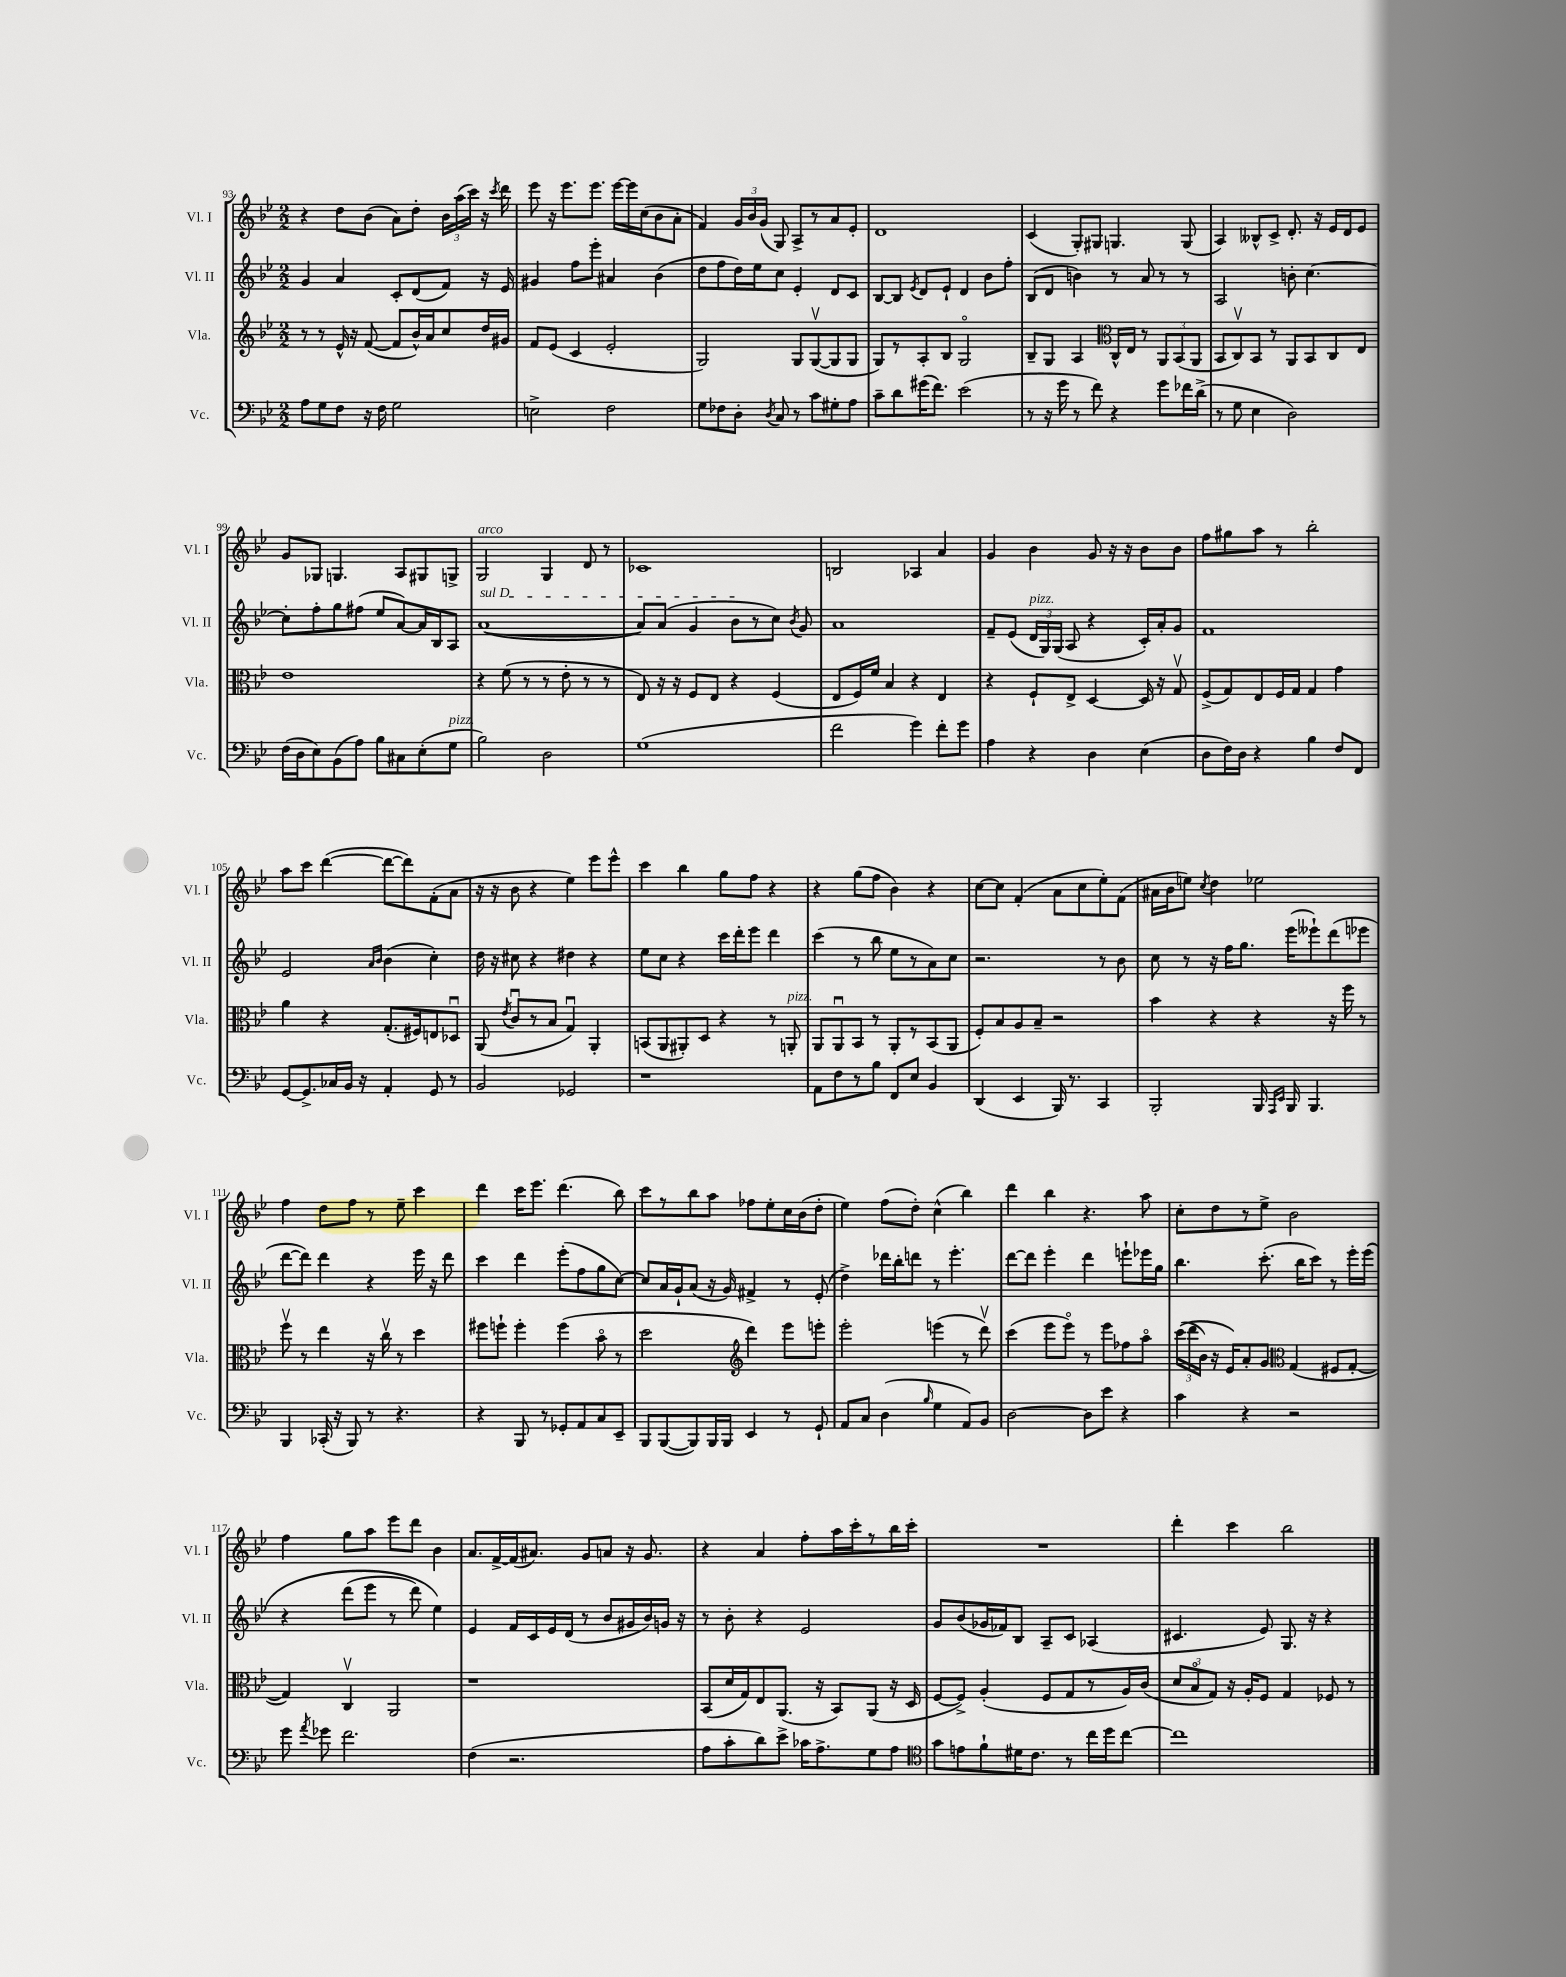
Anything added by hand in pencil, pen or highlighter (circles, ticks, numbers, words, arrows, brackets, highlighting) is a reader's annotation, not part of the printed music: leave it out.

**kern	**kern	**kern	**kern
*part4	*part3	*part2	*part1
*staff4	*staff3	*staff2	*staff1
*I"Vc.	*I"Vla.	*I"Vl. II	*I"Vl. I
*I'Vc.	*I'Vla.	*I'Vl. II	*I'Vl. I
*clefF4	*clefG2	*clefG2	*clefG2
*k[b-e-]	*k[b-e-]	*k[b-e-]	*k[b-e-]
*M2/2	*M2/2	*M2/2	*M2/2
=93	=93	=93	=93
8A\L	8r	4g/	4r
8G\	8r	.	.
8F\J	16e-^^/	4a/	8dd\L
.	16r	.	.
16r	([8f/	.	(8b-\J
16F\	.	.	.
2G\	8f/L]	8c'/L	8a\L)
.	16b-^^/L)	(8d/	8dd'\J
.	16a/J	.	.
.	8cc/	8f/J)	24b-\LL
.	.	.	(24aa\
.	.	.	24ccc\JJ)
.	16dd/L	16r	16r
.	.	.	8qccc/
.	16g#X/JJ	16e-/	16ddd\
=94	=94	=94	=94
2En^\	8f/L	4g#X/	8eee-\
.	(8e-/J	.	16r
.	.	.	8.eee-\L
.	4c/	8ff\L	.
.	.	8eee-'\J	8.eee-\J
2F\	2e-'/	4a#X/	.
.	.	.	[16eee-\LL
.	.	.	16eee-\]
.	.	.	(16cc\J
.	.	(4b-\	8b-\
.	.	.	8a'\J
=95	=95	=95	=95
8G\L	2G/)	8dd\L	4f/)
8F-X\	.	8ff\	.
8D'\J	.	16dd\L)	24g/LL
.	.	.	24b-/
.	.	16ee-\J	.
.	.	.	(24g/JJ
8qD/	.	.	.
8C/	.	8cc\J	8G/)
8r	8G/L	4e-'/	8A^/L
8c\L	([8Gv/	.	8r
8G#X'\	8G/]	8d/L	8a/
8A\J	8G/J	8c/J	8e-'/J
=96	=96	=96	=96
8c~\L	8G/L)	[8B-/L	1d
8d\	8r	8B-/J]	.
.	.	8qe-/	.
(16g#X\K	8A'/	8d/L	.
8.f\J)	.	.	.
.	8B-/J	8e-`/J	.
(2e-\	2G/	4d/	.
.	.	8b-\L	.
.	.	8ff'\J	.
=97	=97	=97	=97
8r	8B-~/L	(8B-/L	(4c/
16r	8G/J	8d/J	.
16g\	.	.	.
8r	4A/	4bn\)	8G'/L)
8f\)	.	.	8G#X/J
*	*clefC3	*	*
4r	16C^^/LL	8r	4.Gn/
.	16E-/JJ	.	.
.	8r	8a/	.
8g\L	12AA/L	8r	.
.	(12BB-/	.	.
16f-X\L	.	8r	(8G/
.	12AA/J	.	.
(16d^\JJ	.	.	.
=98	=98	=98	=98
8r	8BB-/L	2A/	4A/)
8G\	8Cv/)	.	.
4E-\	8BB-/J	.	8B--X^^/L
.	8r	.	8c^/J
2D\)	8AA/L	8bn'\	8.d'/
.	8BB-/	[4.cc\	.
.	.	.	16r
.	8C/	.	16e-/LL
.	.	.	16d/J
.	8E-/J	.	8e-/J
!!LO:LB:g=z
=99	=99	=99	=99
(16F\LL	1e-	8cc'\L]	8g/L
16D\J	.	.	.
8E-\)	.	8ff'\	8G-X/J
(8BB-\	.	8gg\	4.Gn/
8A\J)	.	(8ff#X\J	.
8B-\L	.	8ee-/L	.
8C#X\	.	[8a/)	8A/L
(8E-'\	.	16a/L]	8G#X/
.	.	16B-/J	.
!LO:TX:a:i:t=pizz.	!	!	!
8G\J	.	8A/J	8Gn^/J
=100	=100	=100	=100
!	!	!	!LO:TX:a:i:t=arco
!	!	!LO:TX:a:i:t=sul D	!
2B-\)	4r	([1a	2G/
.	(8f\	.	.
.	8r	.	.
2D\	8r	.	4G/
.	8e-'\	.	.
.	8r	.	8d/
.	8r	.	8r
=101	=101	=101	=101
(1G	8E-/)	8a/L])	1c-X
.	16r	(8a/J	.
.	16r	.	.
.	8F/L	4g/	.
.	8E-/J	.	.
.	4r	8b-\L	.
.	.	8r	.
.	(4F/	8cc\J)	.
.	.	8qb-/	.
.	.	8g/	.
=102	=102	=102	=102
2f\	8E-/L	1a	2Bn/
.	16F/L)	.	.
.	16f/JJ	.	.
.	4B-/	.	.
4g\)	4r	.	4A-X/
8f'\L	4E-/	.	4a/
8g\J	.	.	.
=103	=103	=103	=103
4A\	4r	8f~/L	4g/
.	.	(8e-/J	.
!	!	!LO:TX:a:i:t=pizz.	!
4r	8F`/L	24d/LL	4b-\
.	.	24G/)	.
.	.	(24G/JJ	.
.	8E-^/J	8A/	.
4D\	[4D/	4r	8g/
.	.	.	16r
.	.	.	16r
(4E-\	16D/]	16c'/LL)	8b-\L
.	16r	16a'/J	.
.	8Gv/	8g/J	8b-\J
=104	=104	=104	=104
8D\L	(8F^/L	1f	8ff\L
16F\L)	8G/)	.	8gg#X\
16D\JJ	.	.	.
4r	8E-/	.	8aa\J
.	16F/L	.	8r
.	16G/JJ	.	.
4B-\	4G/	.	2bb-'\
8F/L	4g\	.	.
8FF/J	.	.	.
!!LO:LB:g=z
=105	=105	=105	=105
[8GG/L	4a\	2e-/	8aa\L
8.GG^/]	.	.	8ccc\J
.	4r	.	([4ddd\
16C-X/L	.	.	.
16BB-/JJ	.	.	.
16r	.	.	.
.	.	16qqa/LL	.
.	.	16qqb-/JJ	.
4AA'/	(8.G'/L	(4b-\	8ddd\L_
.	.	.	8ddd\])
.	16F#X/k)	.	.
8GG/	8En/	4cc'\)	(8f'\
8r	8D-Xu/J	.	8a\J
=106	=106	=106	=106
2BB-/	(8AA/	16dd\	16r
.	.	16r	16r
.	8qe-/	.	.
.	8cu/L	8cc#X\	8b-\
.	8r	4r	4r
.	8B-/J	.	.
2GG-X/	4Gu/)	4dd#X\	4ee-\)
.	4AA'/	4r	8eee-\L
.	.	.	8eee-^^\J
=107	=107	=107	=107
1r	(8BBn/L	8ee-\L	4ccc\
.	8AA/	8cc\J	.
.	8AA#X'/)	4r	4bb-\
.	8D/J	.	.
.	4r	16ccc\LL	8gg\L
.	.	16ddd'\J	.
.	.	8eee-\J	8ff\J
.	8r	4ddd\	4r
!	!LO:TX:a:i:t=pizz.	!	!
.	8AAn'/	.	.
=108	=108	=108	=108
8AA\L	8AA/L	(4ccc\	4r
8F\	8AAu/	.	.
8r	8BB-/J	8r	(8gg\L
8B-\J	8r	8bb-\	8ff\J
8FF/L	8AA'/L	8ee-\L	4b-\)
8E-/J	8r	8r	.
4BB-/	(8BB-/	8a\)	4r
.	8AA/J	8cc\J	.
=109	=109	=109	=109
(4DD/	8F'/L)	2.r	[8cc\L
.	8B-/	.	8cc\J]
4EE-/	8A/	.	(4f'/
.	8B-~/J	.	.
16BBB-/)	2r	.	8a\L
8.r	.	.	.
.	.	.	8cc\
4CC/	.	8r	8ee-'\)
.	.	8b-\	(8f\J
=110	=110	=110	=110
2BBB-'/	4b-\	8cc\	16a#X\LL
.	.	.	16b-\J
.	.	8r	8een\J)
.	.	.	8qcc/
.	4r	16r	4dd\
.	.	16ff\KL	.
.	.	8.gg\J	.
16BBB-/	4r	.	2ee-X\
16qqAAA/LL	.	.	.
16qqEE-/JJ	.	.	.
16BBB-/	.	(16eee-\KL	.
4.BBB-/	.	8eee--X`\)	.
.	16r	(8ddd\	.
.	16ff\	.	.
.	8r	8eee-X\J	.
!!LO:LB:g=z
=111	=111	=111	=111
4BBB-/	8ffv\	[8ddd\L	4ff\
.	8r	8ddd\J])	.
(16CC-X'/	4ee-\	4ddd\	8dd\L
16r	.	.	.
8BBB-/)	.	.	8ff\J
8r	16r	4r	8r
.	16ccv\	.	.
4.r	8r	.	8ee-~\
.	4dd\	16eee-\	4ccc\
.	.	16r	.
.	.	8ddd\	.
=112	=112	=112	=112
4r	8ff#X\L	4ccc\	4ddd\
.	8ffn`\J	.	.
8BBB-/	4ff'\	4ddd\	16ccc\KL
.	.	.	8.eee-\J
8r	.	.	.
8GG-X'/L	(4ff\	(8eee-'\L	(4.ddd\
8AA/	.	8ff\	.
8C/	8b-\	8gg\	.
8EE-~/J	8r	[8cc\J)	8bb-\)
=113	=113	=113	=113
8BBB-/L	2dd\	8cc/L]	8ccc\L
([8BBB-/	.	16a/L	8r
.	.	16g`/J	.
8BBB-/])	.	(8a/J	8bb-\
16BBB-/L	.	16r	8aa\J
16BBB-/JJ	.	16g/)	.
*	*clefG2	*	*
4EE-/	4ddd\)	4f#X^/	8ff-X\L
.	.	.	8ee-'\
8r	8eee-\L	8r	16cc\L
.	.	.	(16b-\J
8GG`/	8eeen'\J	(8e-'/	8dd'\J
=114	=114	=114	=114
8AA/L	2eee-'\	4dd^\)	4ee-\)
8C/J	.	.	.
(4D\	.	16ddd-X\LL	(8ff\L
.	.	16bb-'\J	.
.	.	8dddn\J	8dd'\J)
16qqB-/	.	.	.
4G\	(4eeen\	8r	(4cc^^\
.	.	4.eee-'\	.
8AA/L)	8r	.	4bb-\)
8BB-/J	8dddv\)	.	.
=115	=115	=115	=115
[2D\	(4ccc\	[8ddd\L	4ddd\
.	.	8ddd\J]	.
.	8eee-\L	4eee-'\	4bb-\
.	8eee-\J)	.	.
8D\L]	8r	4ddd\	4.r
8e-\J	8eee-\L	.	.
4r	8ff-X\	8eeen`\L	.
.	8aa\J	16eee-X\L	8aa\
.	.	16gg\JJ	.
=116	=116	=116	=116
4c\	((24ccc\LL	4.bb-\	8cc'\L
.	24ddd\	.	.
.	24b-\JJ)	.	.
.	16r	.	8dd\
.	16e-/KL)	.	.
4r	8a'/	.	8r
.	8g/J	(8.ccc'\	8ee-^\J
*	*clefC3	*	*
2r	(4G/	.	2b-\
.	.	16bb-\KL	.
.	.	8ccc\J)	.
.	8F#X/L	8r	.
.	[8G'/J	16eee-'\LL	.
.	.	(16eee-\JJ	.
!!LO:LB:g=z
=117	=117	=117	=117
8g\	4G/])	4r	4ff\
8qa/	.	.	.
8g-X\	.	.	.
2.f\	4Cv/	(8ddd\L	8gg\L
.	.	8eee-\J	8aa\J
.	2AA/	8r	8eee-\L
.	.	8ddd\)	8ddd\J
.	.	4ee-\)	4b-\
=118	=118	=118	=118
(4F\	1r	4e-/	8.a/L
.	.	.	[16f^/L
2.r	.	16f/LL	(16f/J]
.	.	16c/	8.a#X/J)
.	.	16e-/	.
.	.	(16d/JJ	.
.	.	8r	8g/L
.	.	8b-/L	8an/J
.	.	16g#X/L	16r
.	.	16b-/)	8.g/
.	.	16gn/JJ	.
.	.	16r	.
=119	=119	=119	=119
8A\L	(8BB-/L	8r	4r
8c'\	16d/L	8b-'\	.
.	16G/J)	.	.
8d\)	8E-/	4r	4a/
8e-^\J	(8.AA/J	.	.
16c-X\KL	.	2e-/	8ff'\L
8.A^\	16r	.	.
.	8BB-/L)	.	16aa\L
.	.	.	16ccc'\J
8G\	(8AA/J	.	8r
8A\J	16r	.	16bb-\L
.	16D/	.	16ccc'\JJ
=120	=120	=120	=120
*clefC4	*	*	*
8g\L	[8F/L	8g/L	1r
8en\	8F^/J])	(8b-/	.
8f`\	(4A'/	16g-X/L	.
.	.	16f-X/J)	.
16d#X\K	.	8B-/J	.
8.c\J	.	.	.
.	8F/L	8A~/L	.
8r	8G/	8c/J	.
16cc\LL	8r	(4A-X/	.
16dd\J	.	.	.
[8cc\J	16A/L)	.	.
.	(16c/JJ	.	.
=121	=121	=121	=121
1cc]	12d/L	4.c#X/	4ddd'\
.	12B-/	.	.
.	12G/J)	.	.
.	16r	.	4ccc\
.	16A'/KL	.	.
.	8F/J	8e-/)	.
.	4G/	8.G/	2bb-\
.	.	16r	.
.	8F-X/	4r	.
.	8r	.	.
==	==	==	==
*-	*-	*-	*-
